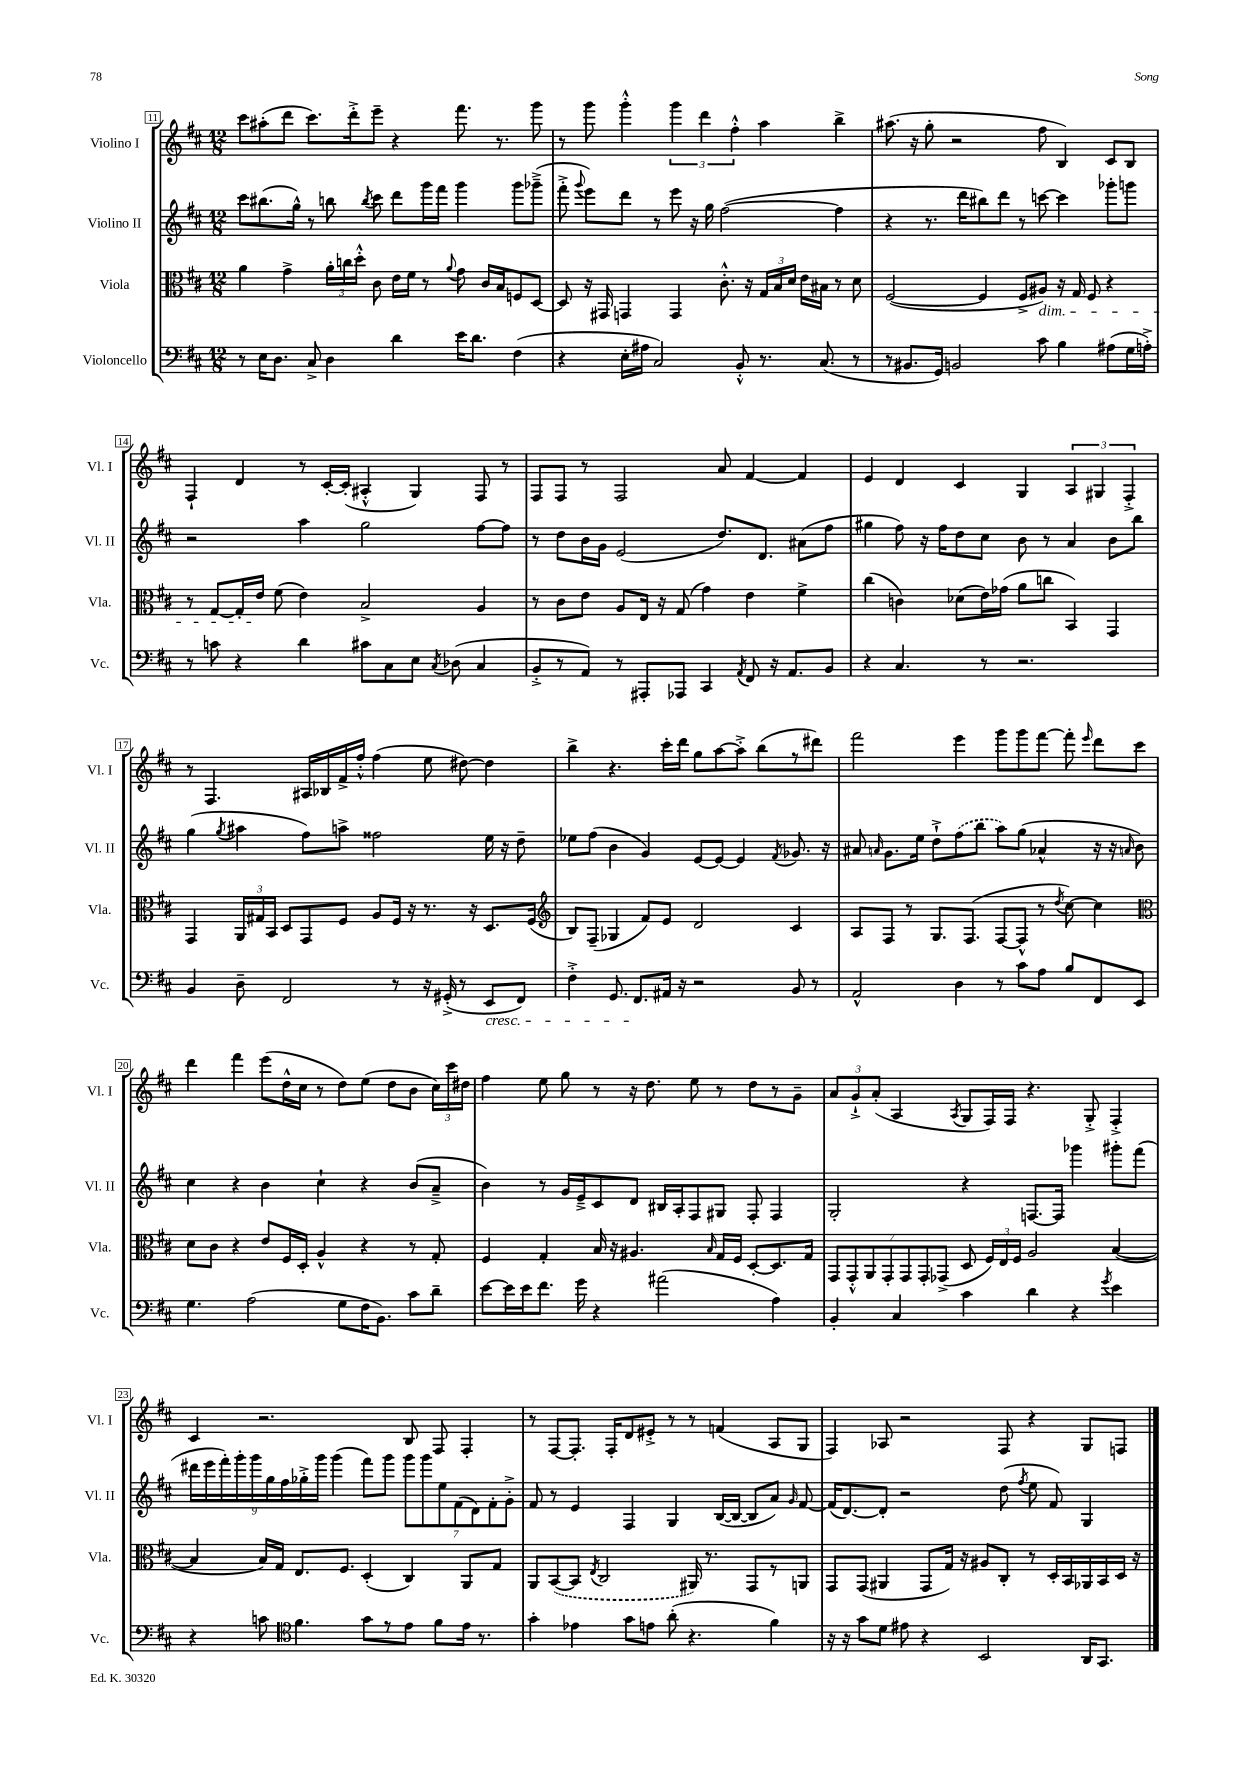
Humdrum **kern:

**kern	**kern	**kern	**kern
*staff4	*staff3	*staff2	*staff1
*clefF4	*clefC3	*clefG2	*clefG2
*k[f#c#]	*k[f#c#]	*k[f#c#]	*k[f#c#]
*M12/8	*M12/8	*M12/8	*M12/8
8r	4a	8ccc#	8ccc#
16E	.	(8.bb#	(8aa#'
8.D	.	.	.
.	4g^	.	8ddd
.	.	16gg^^)	.
8C#^	.	8r	8.ccc#)
4D	24a'	8bb	.
.	24cc	.	.
.	.	.	16ddd'^
.	24dd'^^	.	.
.	.	8qbb	.
.	8c#	8ccc#	8eee~
4d	16e	8ddd	4r
.	16f#	.	.
.	8r	16ggg	.
.	.	16fff#	.
.	8qqa	.	.
16e	8g	4ggg	8.fff#
8.d	.	.	.
.	16c#	.	.
.	16B	.	8.r
(4F#	8F	8ggg	.
.	[8D	(8ggg-~^	8ggg
=	=	=	=
4r	8D]	8fff#'^	8r
.	.	8qqggg	.
.	16r	8eee)	8ggg
.	16GG#	.	.
16E'	4GG	8ddd	4ggg'^^
16A#	.	.	.
2C#)	.	8r	.
.	4GG	8eee	6ggg
.	.	16r	.
.	.	.	6ddd
.	.	16gg	.
.	8.c#'^^	([2ff#	.
.	.	.	6ff#'^^
8BB'^^	.	.	.
.	16r	.	.
8.r	24G	.	4aa
.	24B	.	.
.	24d	.	.
.	16e	.	.
(8.C#	16B#	.	.
.	8r	4ff#]	4bb^
8r	8d	.	.
=	=	=	=
8r	([2F#	4r	(8.aa#
8.BB#	.	.	.
.	.	.	16r
.	.	8.r	8gg'
16GG)	.	.	.
2BB	.	.	2r
.	.	16ddd	.
.	4F#]	8bb#)	.
.	.	8ddd	.
.	8F#^	8r	.
8c#	8A#)	[8ccc	8ff#
4B	16r	4ccc]	4B)
.	16G	.	.
.	8F#	.	.
(8A#	4r	8ggg-'	8c#
16G	.	8ggg	8B
16A'^)	.	.	.
=	=	=	=
8r	8r	2r	4F#`
8c	[8G	.	.
4r	16G']	.	4d
.	16e	.	.
.	(8f#	.	.
4d	4e)	4aa	8r
.	.	.	[16c#'
.	.	.	(16c#']
8c#	2B^	2gg	4A#'^^
8C#	.	.	.
8E	.	.	4G)
8qC#	.	.	.
(8D-	.	.	.
4C#	4A	[8ff#	8F#
.	.	8ff#]	8r
=	=	=	=
8BB'^	8r	8r	8F#
8r	8c#	8dd	8F#
8AA)	8e	16b	8r
.	.	16g	.
8r	8A	(2e	2F#
8AAA#'	16E	.	.
.	16r	.	.
8AAA-	(8G	.	.
4CC#	4g)	.	.
.	.	8.dd)	8a
8qAA	.	.	.
8FF#	4e	.	[4f#
.	.	8.d	.
16r	.	.	.
8.AA	.	.	.
.	4f#^	(8a#	4f#]
8BB	.	8ff#	.
=	=	=	=
4r	(4cc#	4gg#	4e
4.C#	4c)	8ff#)	4d
.	.	16r	.
.	.	16ff#	.
.	(8d-	8dd	4c#
8r	16e)	8cc#	.
.	(16g-	.	.
2.r	8a	8b	4G
.	8cc	8r	.
.	4BB)	4a	6A
.	.	.	6G#
.	4GG	8b	.
.	.	.	6F#'^
.	.	8bb	.
=	=	=	=
4BB	4GG	(4gg	8r
.	.	.	4.F#
.	.	8qgg	.
8D~	24AA	4aa#	.
.	24G#	.	.
.	24BB	.	.
2FF#	8D	.	.
.	8GG	8ff#)	16A#
.	.	.	16B-
.	8F#	8aa^	16f#^
.	.	.	16ff#'^^
.	8A	2ff##	(4ff#
8r	16F#	.	.
.	16r	.	.
16r	8.r	.	8ee
(16GG#'^	.	.	.
8r	.	.	[8dd#)
.	16r	.	.
8EE	8.D	16ee	4dd#]
.	.	16r	.
8FF#)	.	8dd~	.
.	(16F#	.	.
=	=	=	=
*	*clefG2	*	*
4F#'^	8B)	8ee-	4bb^
.	(8F#~	(8ff#	.
8.GG	4G-	4b	4.r
8.FF#	.	.	.
.	8f#)	4g)	.
16AA#	8e	.	16ccc#'
16r	.	.	16ddd
2r	2d	[8e	8gg
.	.	8e_	[8aa
.	.	4e]	8aa'^]
.	.	.	(8bb
.	.	8qf#	.
8BB	4c#	8.g-	8r
8r	.	.	8ddd#)
.	.	16r	.
=	=	=	=
2AA^^	8A	8a#	2fff#
.	.	16qqa	.
.	8F#	8.g	.
.	8r	.	.
.	.	16ee	.
.	8.G	8dd`^	.
4D	.	(8ff#	4eee
.	(8.F#	.	.
.	.	8bb	.
8r	[8F#	8aa)	8ggg
8c#	8F#^^]	(8gg	8ggg
8A	8r	4a-^^	[8fff#
.	8qdd	.	.
8B	[8cc#)	.	8fff#']
.	.	.	16qqeee
8FF#	4cc#]	16r	8ddd
.	.	16r	.
.	.	16qqa	.
8EE	.	8b)	8ccc#
=	=	=	=
*	*clefC3	*	*
4.G	8d	4cc#	4ddd
.	8c#	.	.
.	4r	4r	4fff#
(2A	.	.	.
.	8e	4b	(8eee
.	16F#	.	16dd^^
.	16D'	.	16cc#
.	4A^^	4cc#`	8r
8G	.	.	8dd)
16F#	4r	4r	(8ee
8.BB)	.	.	.
.	.	.	8dd
8c#	8r	(8b	8b
8d~	8G'	8a~^	24cc#)
.	.	.	24ccc#
.	.	.	24dd#
=	=	=	=
[8e	4F#	4b)	4ff#
16e]	.	.	.
16e	.	.	.
8.f#	4G'	8r	8ee
.	.	16g	8gg
16g	.	16e~^	.
4r	16B	8c#	8r
.	16r	.	.
.	4.A#	8d	16r
.	.	.	8.dd
(2a#	.	16B#	.
.	.	16A'	.
.	.	8F#	8ee
.	16qqB	.	.
.	16G	8G#	8r
.	16F#	.	.
.	[8D'	8F#'	8dd
4A)	8.D]	4F#	8r
.	.	.	8g~
.	16G	.	.
=	=	=	=
4BB'	14GG	2G'	12a
.	14GG'^^	.	.
.	.	.	12g`^
.	14AA	.	.
.	.	.	(12a'
.	14GG'	.	.
4C#	.	.	4A
.	14GG	.	.
.	14GG'	.	.
.	(14GG-^	.	.
.	.	.	8qA
4c#	8D	4r	8G
.	24F#)	.	16F#)
.	24E	.	.
.	.	.	16F#
.	24F#	.	.
4d	2A	[8.F	4.r
.	.	16F]	.
4r	.	4ggg-	.
.	.	.	8G'^
8qg	.	.	.
4e	([4B	8ggg#'	4F#'^
.	.	(8fff#	.
=	=	=	=
4r	4B]	18ddd#	4c#
.	.	18eee	.
.	.	18fff#')	.
.	.	18ggg'	.
.	.	18ggg	.
8c	16B)	.	2.r
.	.	18gg	.
.	16G	.	.
.	.	18ff#	.
*clefC4	*	*	*
4.f#	8.E	.	.
.	.	18gg-'^	.
.	.	18ggg	.
.	.	(4ggg	.
.	8.F#	.	.
8g	(4D'	8fff#)	.
8r	.	8ggg	.
8e	4C#)	14ggg	8B
.	.	14ggg	.
8f#	.	.	8F#
.	.	14ee	.
.	.	(14f#	.
16e	8AA	.	4F#'
.	.	14d)	.
8.r	.	.	.
.	.	14f#'	.
.	8G	.	.
.	.	14g'^	.
=	=	=	=
4g'	8AA	8f#	8r
.	([8BB	8r	[8F#
4e-	8BB]	4e	8.F#']
.	8qE	.	.
.	2C#	.	.
.	.	.	16F#'
8g	.	4F#	8d
8e	.	.	8e#'^
(8a'	.	4G	8r
4.r	16AA#)	.	8r
.	8.r	.	.
.	.	([16B	(4f
.	.	16B_	.
.	8GG	8B]	.
4f#)	8r	8a)	8A
.	.	16qqg	.
.	8AA	[8f#	8G
=	=	=	=
16r	8GG	(16f#]	4F#)
16r	.	[8.d)	.
8g	(8GG	.	.
8d	4AA#	8d']	8A-
8e#	.	2r	2r
4r	8GG	.	.
.	16G)	.	.
.	16r	.	.
2BB	8A#	.	.
.	8C#'	(8dd	8F#
.	.	8qff#	.
.	8r	8ee	4r
.	16D'	8f#)	.
.	16BB	.	.
16AA	16AA-	4G	8G
8.GG	16BB	.	.
.	16D	.	8F
.	16r	.	.
==	==	==	==
*-	*-	*-	*-
